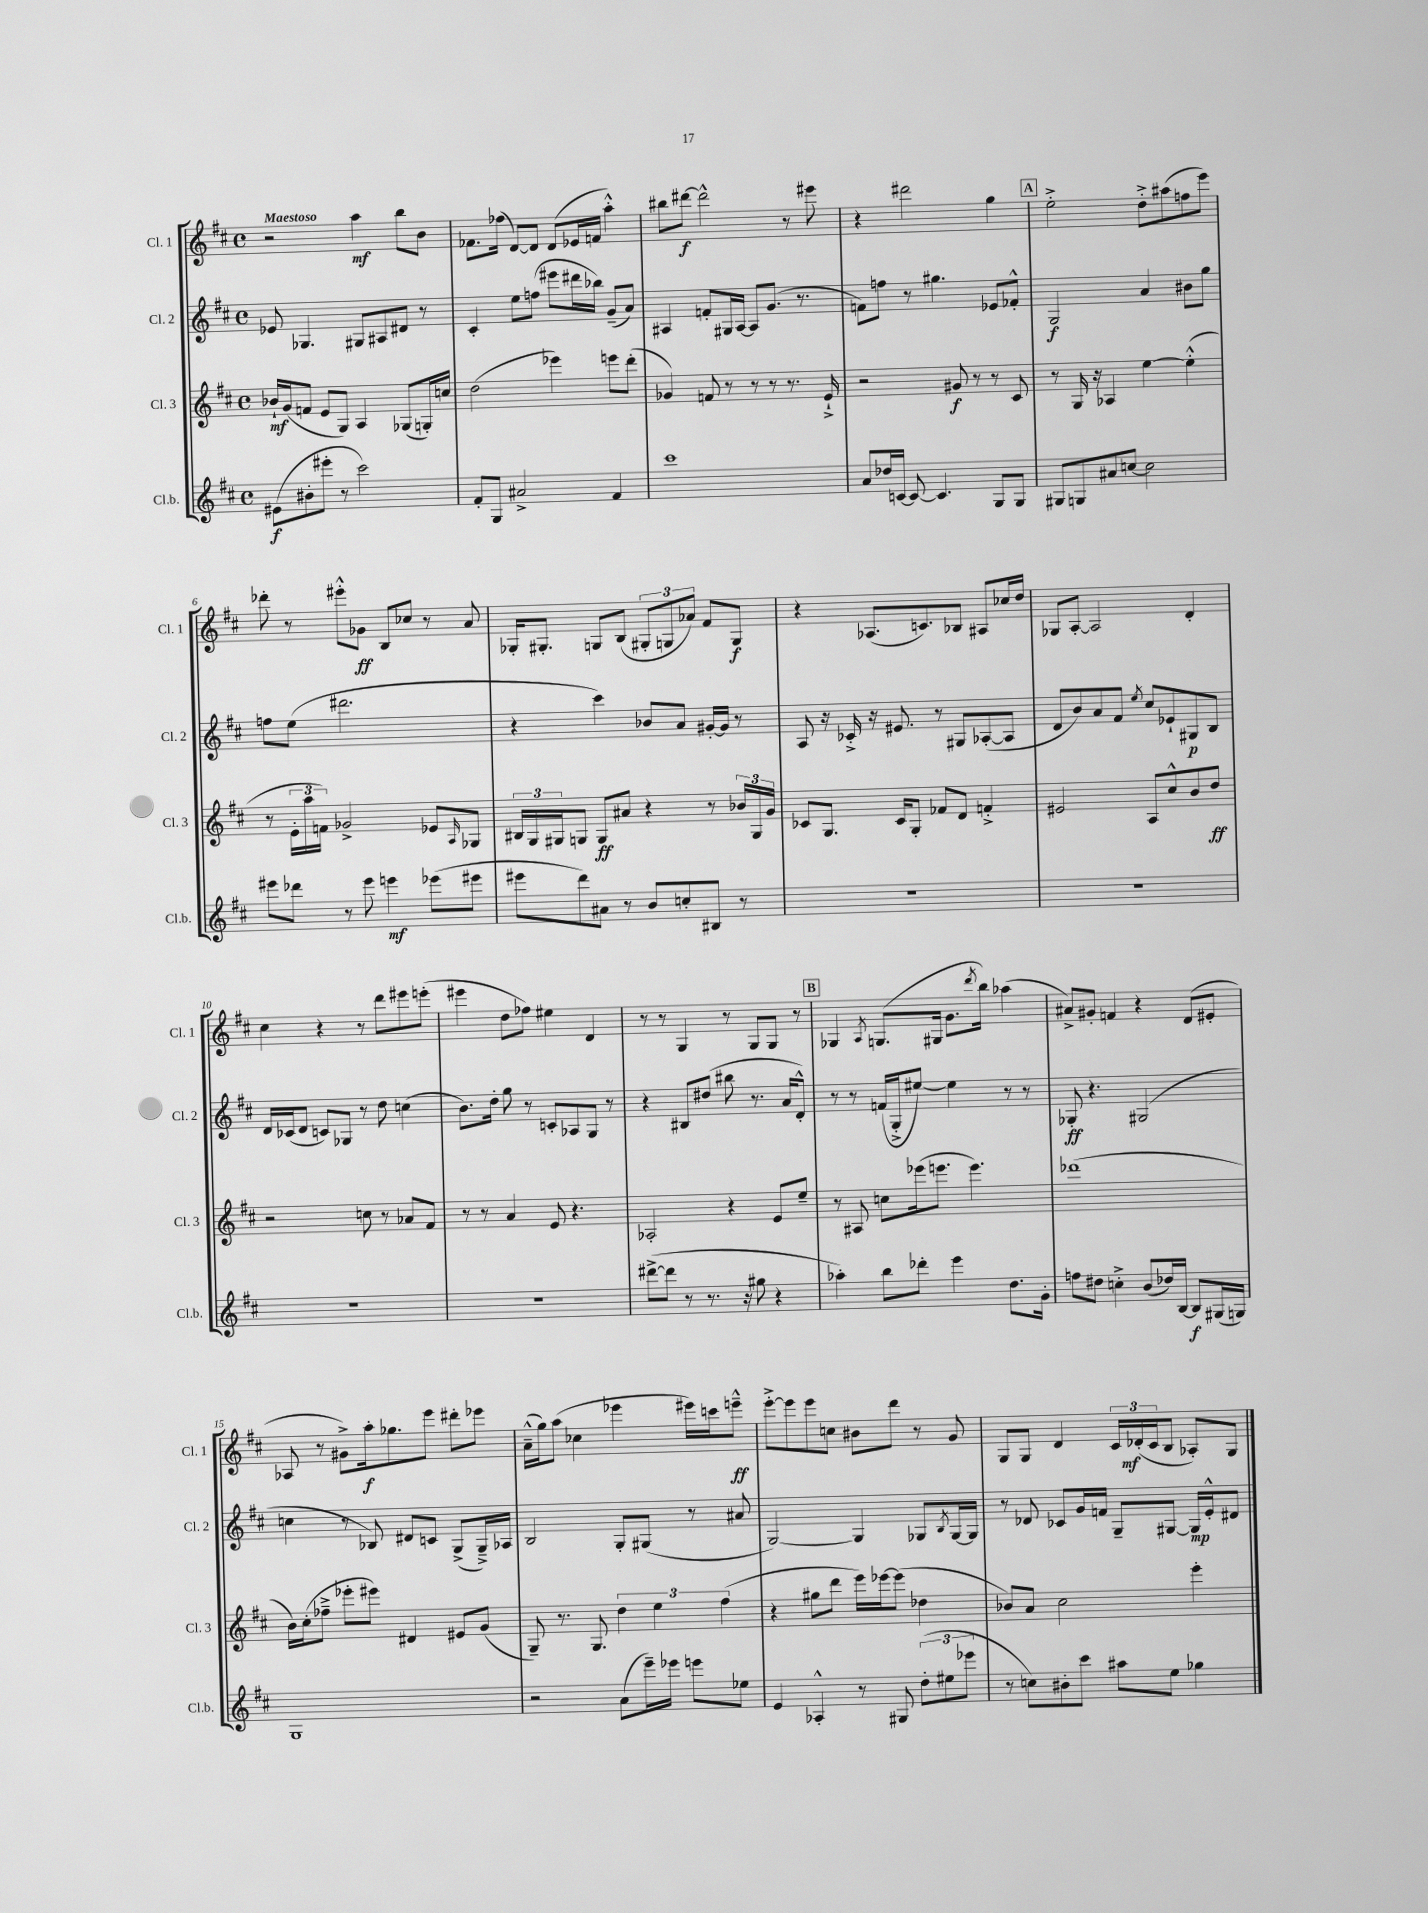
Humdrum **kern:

**kern	**dynam	**kern	**dynam	**kern	**dynam	**kern	**dynam
*part4	*part4	*part3	*part3	*part2	*part2	*part1	*part1
*staff4	*staff4	*staff3	*staff3	*staff2	*staff2	*staff1	*staff1
*I"Cl.b.	*	*I"Cl. 3	*	*I"Cl. 2	*	*I"Cl. 1	*
*I'Cl.b.	*	*I'Cl. 3	*	*I'Cl. 2	*	*I'Cl. 1	*
*clefG2	*	*clefG2	*	*clefG2	*	*clefG2	*
*k[f#c#]	*	*k[f#c#]	*	*k[f#c#]	*	*k[f#c#]	*
*M4/4	*	*M4/4	*	*M4/4	*	*M4/4	*
*met(c)	*	*met(c)	*	*met(c)	*	*met(c)	*
=1	=1	=1	=1	=1	=1	=1	=1
!	!	!	!	!	!	!LO:TX:a:B:t=Maestoso	!
(8e#X\L	f	16b-X`/LL	mf	8e-X/	.	2r	.
.	.	(16g/J	.	.	.	.	.
8b#X'\	.	8fn/J	.	4.G-X/	.	.	.
8eee#X'\J	.	8e/L	.	.	.	.	.
8r	.	8G/J)	.	.	.	.	.
2ccc#\)	.	4A/	.	8G#X/L	.	4aa\	mf
.	.	.	.	8A#X/	.	.	.
.	.	(8G-X/L	.	8d#X/J	.	8bb\L	.
.	.	16Gn'/L)	.	8r	.	8b\J	.
.	.	16ccn/JJ	.	.	.	.	.
=2	=2	=2	=2	=2	=2	=2	=2
8f#'/L	.	(2dd\	.	4c#'/	.	8.f-X\L	.
8G/J	.	.	.	.	.	.	.
.	.	.	.	.	.	(16ff-X\Jk	.
2a#X^/	.	.	.	8ee\L	.	[8d/L)	.
.	.	.	.	(8ffn\J	.	8d/J]	.
.	.	4eee-X\)	.	8eee#X\L	.	(8d/L	.
.	.	.	.	16ddd#X\L	.	16e-X/L	.
.	.	.	.	16bb-X\JJ)	.	16fn/JJ	.
4f#/	.	8eeen\L	.	(8g~/L	.	4aa'^^\)	.
.	.	(8ddd'\J	.	8a/J)	.	.	.
=3	=3	=3	=3	=3	=3	=3	=3
1ccc#	.	4g-X/)	.	4A#X/	.	8bb#X\L	.
.	.	.	.	.	.	[8ddd#X\J	f
.	.	8fn/	.	8fn'/L	.	2ddd#^^\]	.
.	.	8r	.	16G#X/L	.	.	.
.	.	.	.	[16A#/JJ	.	.	.
.	.	8r	.	8A#/L]	.	.	.
.	.	8r	.	(8.g/J	.	.	.
.	.	8.r	.	.	.	8r	.
.	.	.	.	8.r	.	.	.
.	.	.	.	.	.	8eee#X\	.
.	.	16e`^/	.	.	.	.	.
=4	=4	=4	=4	=4	=4	=4	=4
8a/L	.	2r	.	8fn\L)	.	4r	.
16dd-X/L	.	.	.	8ffn\J	.	.	.
[16cn/JJ	.	.	.	.	.	.	.
8c/_	.	.	.	8r	.	2ddd#X\	.
4.c/]	.	.	.	4.gg#X\	.	.	.
.	.	8g#X/	f	.	.	.	.
.	.	8r	.	.	.	.	.
8G/L	.	8r	.	8e-X/L	.	4gg\	.
8G/J	.	8c#/	.	8f-X'^^/J	.	.	.
!!LO:REH:place=s1:t=A
=5	=5	=5	=5	=5	=5	=5	=5
8G#X/L	.	8r	.	2G/	f	2ee'^\	.
8Gn/	.	16G/	.	.	.	.	.
.	.	16r	.	.	.	.	.
8a#X/	.	4A-X/	.	.	.	.	.
[8ccn/J	.	.	.	.	.	.	.
2cc\]	.	[4ee\	.	4a/	.	8dd'^\L	.
.	.	.	.	.	.	(8aa#X\	.
.	.	(4ee'^^\]	.	8b#X\L	.	8ffn\	.
.	.	.	.	8gg\J	.	8eee\J)	.
!!LO:LB:g=z
=6	=6	=6	=6	=6	=6	=6	=6
8eee#X\L	.	8r	.	8ffn\L	.	8ddd-X'\	.
8ddd-X\J	.	24e'\LL	.	(8ee\J	.	8r	.
.	.	24aa\	.	.	.	.	.
.	.	24fn\JJ)	.	.	.	.	.
8r	.	2g-X^/	.	2.ddd#X\	.	8eee#X'^^\L	.
8eee#\	.	.	.	.	.	8g-X\J	ff
4eeen\	mf	.	.	.	.	8B/L	.
.	.	.	.	.	.	8cc-X/J	.
(8eee-X\L	.	8e-X/L	.	.	.	8r	.
.	.	16qqA/	.	.	.	.	.
8eee#X\J	.	8G-X/J	.	.	.	8a/	.
=7	=7	=7	=7	=7	=7	=7	=7
8eee#X\L	.	24B#X/LL	.	4r	.	16G-X'/KL	.
.	.	24G/	.	.	.	.	.
.	.	.	.	.	.	8.G#X'/J	.
.	.	24G#X/J	.	.	.	.	.
8ddd\)	.	8Gn/J	.	.	.	.	.
8a#X\J	.	8G/L	ff	4ccc#\)	.	8Gn/L	.
8r	.	8a#X/J	.	.	.	(8B/J	.
8b/L	.	4r	.	8b-X/L	.	12G#X'/L	.
.	.	.	.	.	.	12Gn/	.
8ccn'/	.	.	.	8a/J	.	.	.
.	.	.	.	.	.	12a-X/J)	.
8B#X/J	.	8r	.	[16g#X'/LL	.	8f#/L	.
.	.	.	.	16g#/JJ]	.	.	.
8r	.	24b-X/LL	.	8r	.	8G/J	f
.	.	24G/	.	.	.	.	.
.	.	24g/JJ	.	.	.	.	.
=8	=8	=8	=8	=8	=8	=8	=8
1r	.	8c-X/L	.	8A/	.	4r	.
.	.	8.G/J	.	16r	.	.	.
.	.	.	.	16c-X'^/	.	.	.
.	.	.	.	16r	.	(8.A-X/L	.
.	.	16c-/KL	.	8.e#X/	.	.	.
.	.	8G'/J	.	.	.	.	.
.	.	.	.	.	.	8.cn/)	.
.	.	8f-X/L	.	8r	.	.	.
.	.	8d/J	.	8G#X/L	.	8B-X/J	.
.	.	4fn'^/	.	([8A-X'/	.	8A#X/L	.
.	.	.	.	8A-/J]	.	16cc-X/L	.
.	.	.	.	.	.	16dd/JJ	.
=9	=9	=9	=9	=9	=9	=9	=9
1r	.	2e#X/	.	8d/L	.	8G-X/L	.
.	.	.	.	8b/)	.	[8A'/J	.
.	.	.	.	8a/	.	2A/]	.
.	.	.	.	8f#/J	.	.	.
.	.	.	.	8qee/	.	.	.
.	.	8A/L	.	8cc#/L	.	.	.
.	.	8cc#^^/	.	8e-X`/	.	.	.
.	.	8b/	.	8G#X/	p	4d'/	.
.	.	8dd/J	ff	8B/J	.	.	.
!!LO:LB:g=z
=10	=10	=10	=10	=10	=10	=10	=10
1r	.	2r	.	16d/LL	.	4cc#\	.
.	.	.	.	(16c-X/J	.	.	.
.	.	.	.	8d/J	.	.	.
.	.	.	.	8cn/L)	.	4r	.
.	.	.	.	8G-X/J	.	.	.
.	.	8ccn\	.	8r	.	8r	.
.	.	8r	.	8dd\	.	8ddd\L	.
.	.	8a-X/L	.	(4ccn\	.	8eee#X\	.
.	.	8f#/J	.	.	.	(8eeen'\J	.
=11	=11	=11	=11	=11	=11	=11	=11
1r	.	8r	.	8.b\L)	.	4eee#X\	.
.	.	8r	.	.	.	.	.
.	.	.	.	16dd'\Jk	.	.	.
.	.	4a/	.	8gg\	.	8dd\L	.
.	.	.	.	8r	.	8ff-X\J)	.
.	.	8e/	.	8cn'/L	.	4ee#X\	.
.	.	4.r	.	8A-X/	.	.	.
.	.	.	.	8G/J	.	4d/	.
.	.	.	.	8r	.	.	.
=12	=12	=12	=12	=12	=12	=12	=12
([8ddd#X^\L	.	2A-X'/	.	4r	.	8r	.
8ddd#\J]	.	.	.	.	.	8r	.
8r	.	.	.	8B#X/L	.	4G/	.
8.r	.	.	.	(8dd#X/J	.	.	.
.	.	4r	.	8bb#X\	.	8r	.
16r	.	.	.	.	.	.	.
8gg#X\	.	.	.	8.r	.	8G/L	.
4r	.	8e/L	.	.	.	8G/J	.
.	.	.	.	16a/KL	.	.	.
.	.	8ee~/J	.	8d'^^/J)	.	8r	.
!!LO:REH:place=s1:t=B
=13	=13	=13	=13	=13	=13	=13	=13
4aa-X'\)	.	8r	.	8r	.	4G-X/	.
.	.	8A#X/	.	8r	.	.	.
.	.	.	.	.	.	8qA/	.
8bb\L	.	8ccn\L	.	(16fn/LL	.	(8.Gn/L	.
.	.	.	.	16G'^/J	.	.	.
8ddd-X'\J	.	(16eee-X\k	.	[8ee#X/J)	.	.	.
.	.	8.eeen\J	.	.	.	16G#X/Jk	.
4eee\	.	.	.	4ee#\]	.	8.g\L	.
.	.	4.eee\)	.	.	.	.	.
.	.	.	.	.	.	8qddd/	.
.	.	.	.	.	.	16bb\Jk)	.
8.dd\L	.	.	.	8r	.	(4aa-X\	.
.	.	.	.	8r	.	.	.
16g'\Jk	.	.	.	.	.	.	.
=14	=14	=14	=14	=14	=14	=14	=14
8ffn\L	.	(1ddd-X	.	8G-X'/	ff	8a#X^/L)	.
8dd#X\J	.	.	.	4.r	.	8g#X'/J	.
4ccn'^\	.	.	.	.	.	4fn/	.
(8b/L	.	.	.	(2G#X/	.	4r	.
16dd-X/L)	.	.	.	.	.	.	.
[16B/JJ	.	.	.	.	.	.	.
8B/L]	f	.	.	.	.	(8d/L	.
(16G#X/L	.	.	.	.	.	8e#X'/J	.
16Gn/JJ)	.	.	.	.	.	.	.
!!LO:LB:g=z
=15	=15	=15	=15	=15	=15	=15	=15
1G	.	16b\LL)	.	4ccn\	.	8A-X/	.
.	.	(16cc#'\J	.	.	.	.	.
.	.	8ff-X~^\J	.	.	.	8r	.
.	.	8eee-X'\L	.	8r	.	8g#X^\L)	.
.	.	8eee#X\J)	.	8B-X/)	.	16aa'\k	f
.	.	.	.	.	.	8.gg-X\	.
.	.	4d#X/	.	8d#X/L	.	.	.
.	.	.	.	8cn/J	.	8eee\J	.
.	.	8e#X/L	.	(8G^/L	.	8ddd#X'\L	.
.	.	(8g/J	.	16G~^/L)	.	8eee-X\J	.
.	.	.	.	16A-X/JJ	.	.	.
=16	=16	=16	=16	=16	=16	=16	=16
2r	.	8G~/)	.	2B/	.	(16a~^^\LL	.
.	.	.	.	.	.	16gg\J)	.
.	.	8.r	.	.	.	(8aa\J	.
.	.	.	.	.	.	4cc-X\	.
.	.	8.G/	.	.	.	.	.
(8a\L	.	6dd\	.	8G'/L	.	4eee-X\	.
16eee~\L)	.	.	.	(8G#X/J	.	.	.
.	.	6ee\	.	.	.	.	.
16eee-X\JJ	.	.	.	.	.	.	.
8eeen\L	.	.	.	8r	.	16eee#X\LL)	.
.	.	.	.	.	.	16cccn\J	.
.	.	(6ff#\	.	.	.	.	.
8ee-X\J	.	.	.	8a#X/	.	8eeen~^^\J	ff
=17	=17	=17	=17	=17	=17	=17	=17
4e/	.	4r	.	[2G/)	.	[8eee'^\L	.
.	.	.	.	.	.	8eee\]	.
4A-X'^^/	.	8gg#X\L	.	.	.	8eee\	.
.	.	8ddd\J	.	.	.	8ccn\J	.
8r	.	16eee\LL)	.	4G/]	.	8b#X\L	.
.	.	[16eee-X\J	.	.	.	.	.
8G#X/	.	(8eee-\J]	.	.	.	8ddd\J	.
(12dd'\L	.	4dd-X\	.	8G-X/L	.	8r	.
12ee#X\	.	.	.	.	.	.	.
.	.	.	.	8qB/	.	.	.
.	.	.	.	[16G-/L	.	8g/	.
12eee-X\J	.	.	.	.	.	.	.
.	.	.	.	16G-/JJ]	.	.	.
=18	=18	=18	=18	=18	=18	=18	=18
8r	.	8b-X/L)	.	8r	.	8G/L	.
8ccn\L)	.	8a/J	.	8d-X/	.	8G/J	.
8b#X'\	.	2cc#\	.	8c-X/L	.	4d/	.
8ccc#\J	.	.	.	16g/L	.	.	.
.	.	.	.	16fn/JJ	.	.	.
8aa#X\L	.	.	.	8G~/L	.	24c#/LL	.
.	.	.	.	.	.	(24d-X'/	mf
.	.	.	.	.	.	24c#/J	.
8ee\J	.	.	.	[8G#X/J	.	8B/J	.
4gg-X\	.	4eee'\	.	16G#/LL]	mp	8A-X'/L)	.
.	.	.	.	16e'^^/J	.	.	.
.	.	.	.	8d#X/J	.	8G/J	.
==	==	==	==	==	==	==	==
*-	*-	*-	*-	*-	*-	*-	*-
